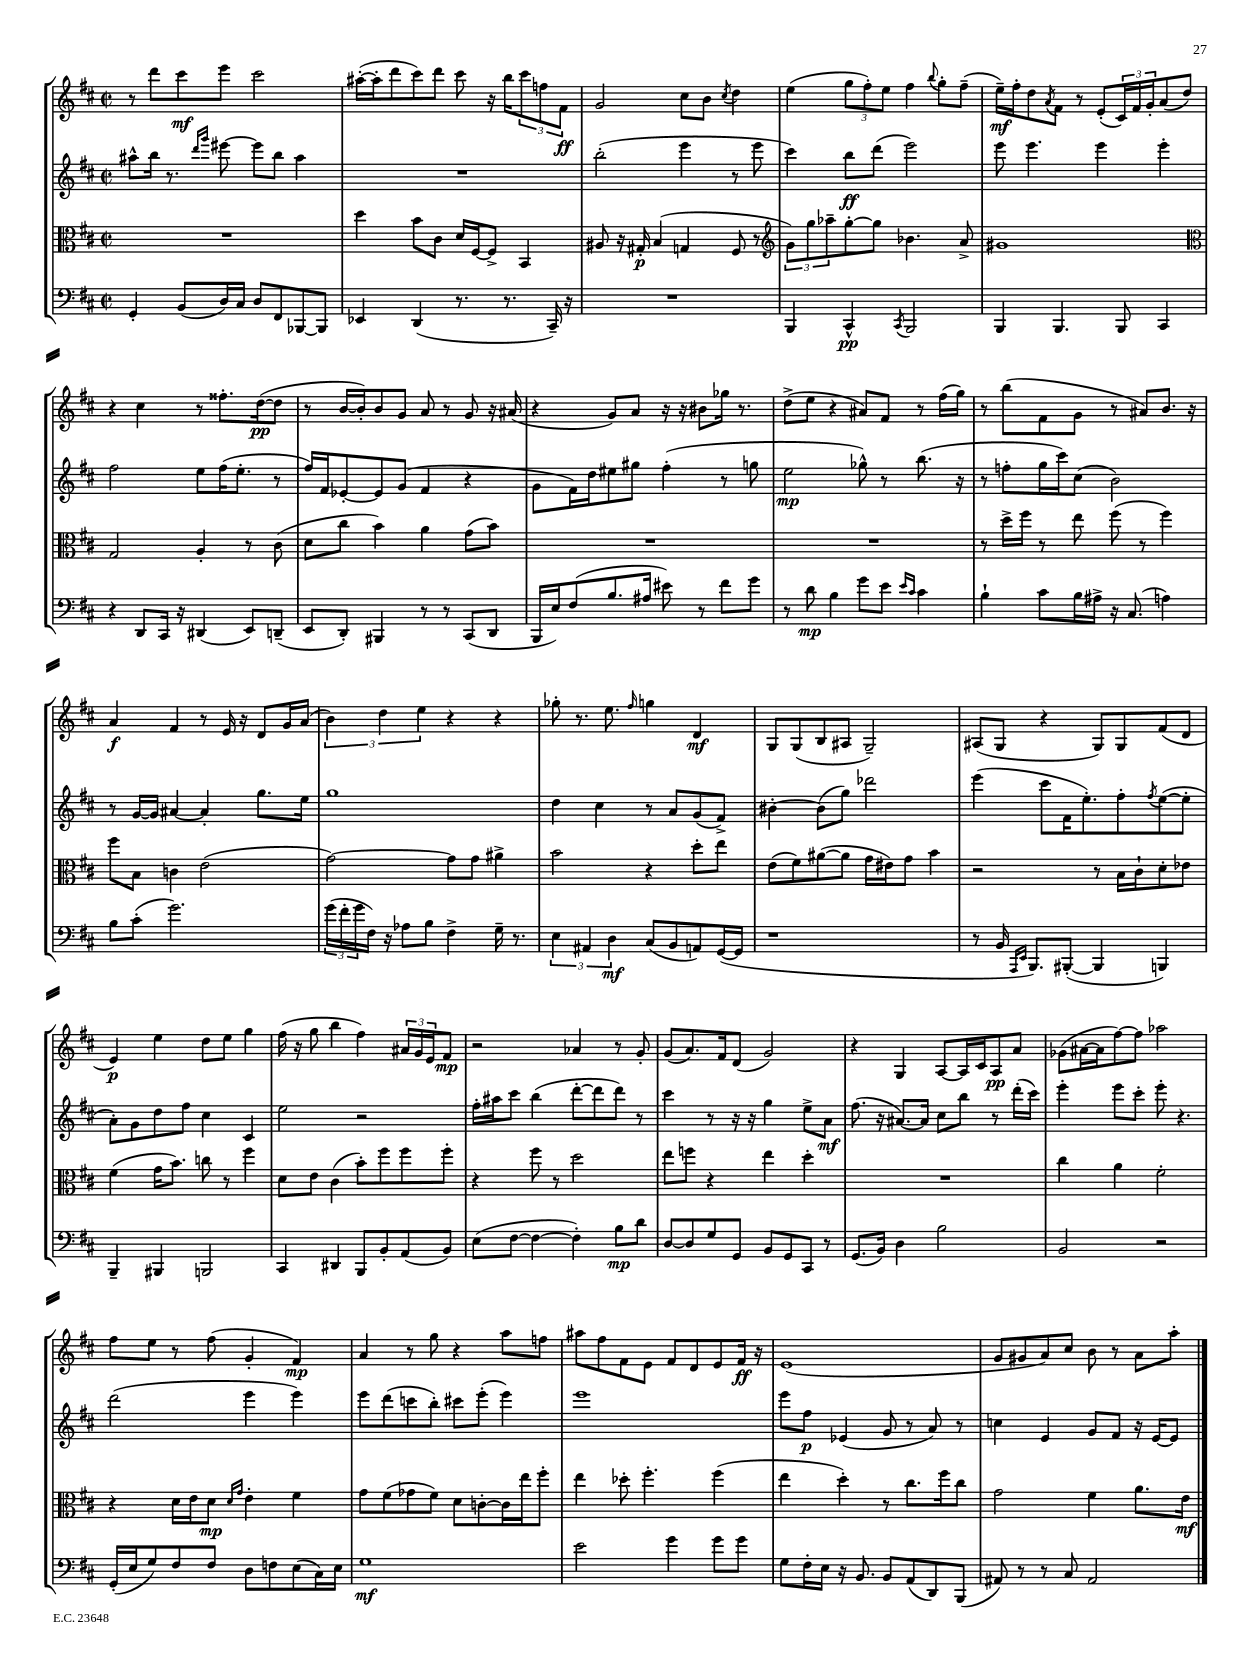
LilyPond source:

<<
\new StaffGroup <<
\new Staff = "s0" {
    \clef treble \key d \major \defaultTimeSignature \time 2/2
    r8 d'''8 cis'''8\mf e'''8 cis'''2 |
    ais''16~-.( ais''16-. d'''8 cis'''8) d'''8 cis'''8 r16 b''16 \tuplet 3/2 { cis'''8 f''8 fis'8\ff } |
    g'2 cis''8 b'8 \acciaccatura { cis''8 } d''4 |
    e''4( \tuplet 3/2 { g''8 fis''8-.) e''8 } fis''4 \appoggiatura { b''8 } g''8-. fis''8--( |
    e''16--\mf) fis''16-. d''8 \acciaccatura { a'8 } fis'8 r8 e'8-.( \tuplet 3/2 { cis'16) fis'16 g'16-. } a'8( d''8) |
    r4 cis''4 r8 fisis''8.-. d''16~\pp( d''8 |
    r8 b'16~ b'16-.) b'8 g'8 a'8 r8 g'8 r16 ais'16( |
    r4 g'8) a'8 r16 r16 bis'8 ges''16 r8. |
    d''8->( e''8 r4 ais'8) fis'8 r8 fis''16( g''16) |
    r8 b''8( fis'8 g'8 r8 ais'8) b'8. r16 |
    a'4\f fis'4 r8 e'16 r16 d'8 g'16 a'16( |
    \tuplet 3/2 { b'4) d''4 e''4 } r4 r4 |
    ges''8-. r8. e''8. \grace { fis''16 } g''4 d'4\mf |
    g8 g8( b8 ais8 g2--) |
    ais8( g8 r4 g8) g8 fis'8( d'8 |
    e'4\p) e''4 d''8 e''8 g''4 |
    fis''16( r16 g''8 b''4 fis''4) \tuplet 3/2 { ais'16 g'16 e'16 } fis'8\mp |
    r2 aes'4 r8 g'8-. |
    g'8( a'8.) fis'16 d'8( g'2) |
    r4 g4 a8~ a16 cis'16 a8\pp a'8 |
    ges'8( ais'16~ ais'16 fis''8~) fis''8 aes''2 |
    fis''8 e''8 r8 fis''8( g'4-. fis'4\mp) |
    a'4 r8 g''8 r4 a''8 f''8 |
    ais''8 fis''8 fis'8 e'8 fis'8 d'8 e'8 fis'16\ff r16 |
    e'1( |
    g'8 gis'8 a'8) cis''8 b'8 r8 a'8 a''8-. \bar "|." |
}
\new Staff = "s1" {
    \clef treble \key d \major \defaultTimeSignature \time 2/2
    ais''8-^ b''16 r8. \grace { d'''16 g'''16 } eis'''8~ eis'''8 b''8 ais''4 |
    R1 |
    b''2-.( e'''4 r8 e'''8 |
    cis'''4) b''8\ff d'''8( e'''2) |
    e'''8 e'''4. e'''4 e'''4-. |
    fis''2 e''8 fis''16( e''8.-. r8 |
    fis''16) fis'16 ees'8~-. ees'8 g'8( fis'4 r4 |
    g'8 fis'16) d''16 eis''8 gis''8 fis''4-.( r8 g''8 |
    e''2\mp ges''8-^) r8 b''8.( r16 |
    r8 f''8-. g''16 cis'''16) cis''8( b'2) |
    r8 g'16~ g'16 ais'4~ ais'4-. g''8. e''16 |
    g''1 |
    d''4 cis''4 r8 a'8 g'8( fis'8->) |
    bis'4~-. bis'8( g''8) des'''2 |
    e'''4( cis'''8 fis'16 e''8.-.) fis''8-. \acciaccatura { fis''8 } e''8~( e''8-. |
    a'8-.) g'8 d''8 fis''8 cis''4 cis'4 |
    e''2 r2 |
    fis''16-. ais''16 cis'''8 b''4( d'''8~-. d'''8 d'''8) r8 |
    cis'''4 r8 r16 r16 g''4 e''8-> a'8\mf |
    fis''8.( r16 ais'8.~) ais'16 cis''8 b''8 r8 d'''16-.( cis'''16) |
    e'''4-. e'''8 cis'''8-. e'''8-. r4. |
    d'''2( e'''4 e'''4) |
    e'''8 d'''8( c'''8 b''8-.) cis'''8 e'''8-.( e'''4) |
    e'''1 |
    e'''8 fis''8\p ees'4( g'8 r8 a'8) r8 |
    c''4 e'4 g'8 fis'8 r16 e'16~ e'8 \bar "|." |
}
\new Staff = "s2" {
    \clef alto \key d \major \defaultTimeSignature \time 2/2
    R1 |
    d''4 b'8 cis'8 d'16 fis16~ fis8-> b,4 |
    ais8 r16 gis16-.\p b4( g4 fis8 r8 |
    \clef treble \tuplet 3/2 { g'8) g''8 aes''8-- } g''8~-. g''8 bes'4. a'8-> |
    gis'1 |
    \clef alto g2 a4-. r8 cis'8( |
    d'8 cis''8 b'4) a'4 g'8( b'8) |
    R1 |
    R1 |
    r8 d''16-> fis''16 r8 e''8 fis''8( r8 fis''4) |
    fis''8 b8 c'4 e'2( |
    g'2~) g'8 g'8 ais'4-> |
    b'2 r4 d''8-. e''8 |
    e'8( fis'8) ais'8~( ais'8 g'16 eis'16) g'8 b'4 |
    r2 r8 b16 cis'16-! d'8-. ees'8 |
    fis'4( g'16 b'8.) c''8 r8 fis''4 |
    d'8 e'8 cis'4( b'8-.) fis''8 fis''8 fis''8-. |
    r4 fis''8 r8 d''2 |
    e''8 f''8 r4 e''4 d''4-. |
    R1 |
    cis''4 a'4 fis'2-. |
    r4 d'16 e'16 d'8\mp \grace { d'16 g'16 } e'4-. fis'4 |
    g'8 fis'8( ges'8 fis'8) d'8 c'8~-. c'16 e''16 fis''8-. |
    e''4 des''8-. fis''4.-. fis''4( |
    e''4 d''4-.) r8 cis''8. fis''16 cis''8 |
    g'2 fis'4 a'8. e'16\mf \bar "|." |
}
\new Staff = "s3" {
    \clef bass \key d \major \defaultTimeSignature \time 2/2
    g,4-. b,8( d16) cis16 d8 fis,8 bes,,8~ bes,,8 |
    ees,4 d,4( r8. r8. cis,16--) r16 |
    R1 |
    b,,4 cis,4-^\pp \acciaccatura { cis,8 } b,,2 |
    b,,4 b,,4. b,,8 cis,4 |
    r4 d,8 cis,16 r16 dis,4( e,8) d,8--( |
    e,8 d,8-.) bis,,4 r8 r8 cis,8( d,8 |
    b,,16 e16) fis8( b8. ais16 eis'8) r8 fis'8 g'8 |
    r8 d'8\mp b4 g'8 e'8 \grace { e'16 cis'16 } cis'4 |
    b4-! cis'8 b16 ais16-> r16 cis8.( a4) |
    b8 cis'8-.( g'2.) |
    \tuplet 3/2 { g'16( fis'16-. g'16 } fis16) r16 aes8 b8 fis4-> g16-- r8. |
    \tuplet 3/2 { e4 ais,4 d4\mf } cis8( b,8 a,8) g,16~( g,16 |
    r1 |
    r8 b,16 \grace { a,,16 e,16 } b,,8.) bis,,8~-.( bis,,4 b,,4) |
    b,,4-- bis,,4 b,,2 |
    cis,4 dis,4 b,,8 b,8-. a,8( b,8) |
    e8( fis8~ fis4~ fis4-.) b8\mp d'8 |
    d8~ d8 g8 g,8 b,8 g,8 cis,8 r8 |
    g,8.( b,16) d4 b2 |
    b,2 r2 |
    g,16-.( e16 g8) fis8 fis8 d8 f8 e8( cis16) e16 |
    g1\mf |
    e'2 g'4 g'8 g'8 |
    g8 fis16-. e16 r16 b,8. b,8 a,8( d,8) b,,8( |
    ais,8) r8 r8 cis8 ais,2 \bar "|." |
}
>>
>>
\layout { \context { \Score \remove "Bar_number_engraver" } }
